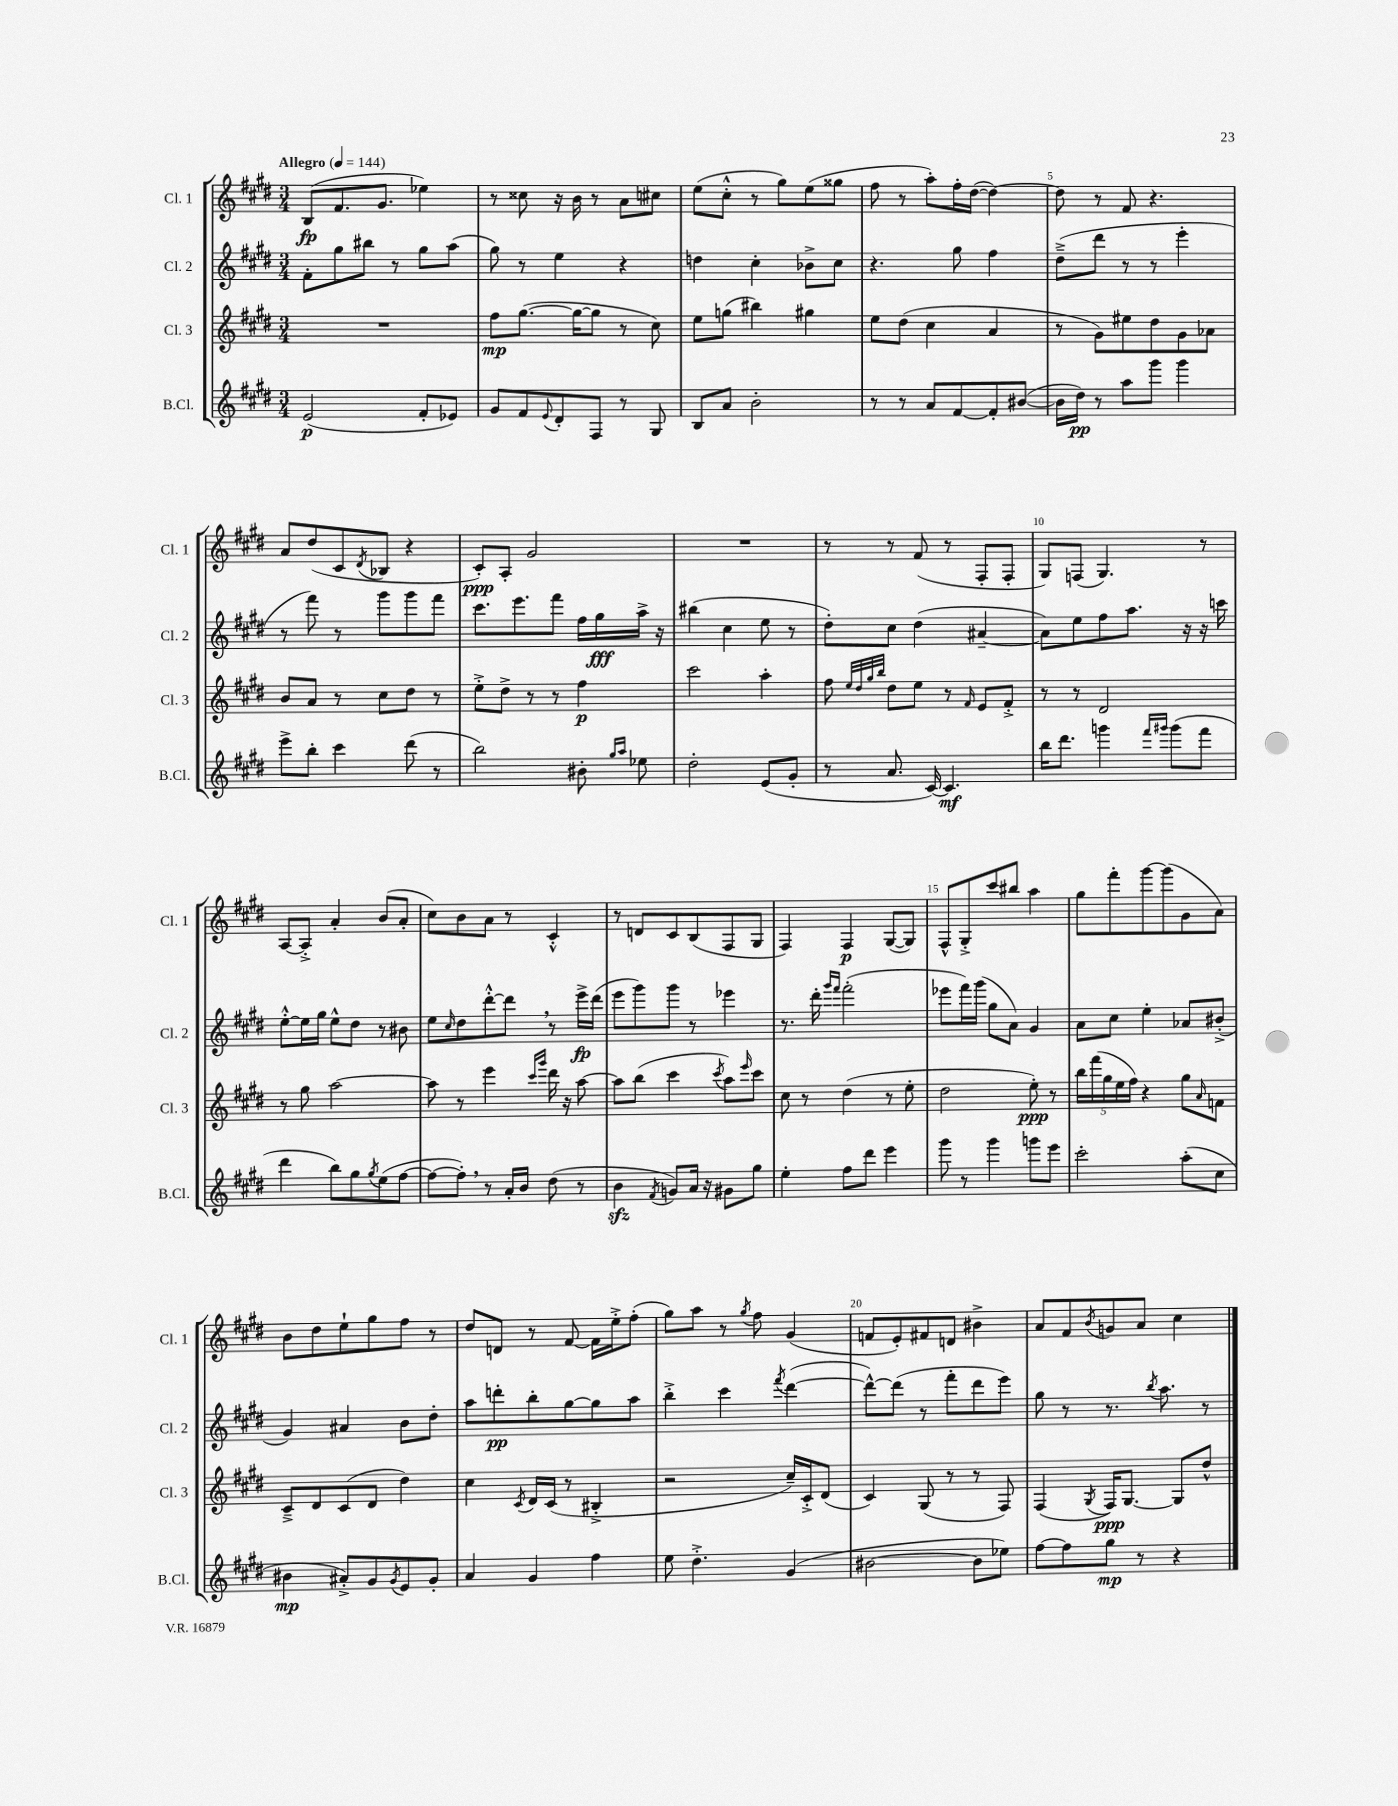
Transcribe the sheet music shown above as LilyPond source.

<<
\new StaffGroup <<
\new Staff = "s0" \with { instrumentName = "Cl. 1" shortInstrumentName = "Cl. 1" } {
    \clef treble \key e \major \numericTimeSignature \time 3/4 \tempo "Allegro" 4 = 144
    b8\fp( fis'8. gis'8. ees''4) |
    r8 cisis''8 r16 b'16 r8 a'8 cis''8 |
    e''8( cis''8-.-^ r8 gis''8) e''8( gisis''8 |
    fis''8 r8 a''8-.) fis''16-. dis''16~( dis''4~) |
    dis''8 r8 fis'8 r4. |
    a'8 dis''8( cis'8 \acciaccatura { dis'8 } bes8 r4 |
    cis'8-.\ppp) a8-. gis'2 |
    R2. |
    r8 r8 fis'8( r8 fis8-. fis8-. |
    gis8) f8( gis4.) r8 |
    a8~ a8-.-> a'4-. b'8( a'8-. |
    cis''8) b'8 a'8 r8 cis'4-.-^ |
    r8 d'8 cis'8 b8( fis8 gis8 |
    fis4) fis4\p gis8~( gis8) |
    fis8-^ gis8-.-> cis'''8 bis''8 a''4 |
    gis''8 fis'''8-. gis'''8~ gis'''8( gis'8 a'8) |
    b'8 dis''8 e''8-! gis''8 fis''8 r8 |
    dis''8 d'8 r8 fis'8~ fis'16 e''16-.-> fis''8-.( |
    gis''8) a''8 r8 \acciaccatura { gis''8 } fis''8 gis'4( |
    f'8 e'8-.) fis'8 d'8 bis'4-> |
    a'8 fis'8 \acciaccatura { b'8 } g'8 a'8 cis''4 \bar "|." |
}
\new Staff = "s1" \with { instrumentName = "Cl. 2" shortInstrumentName = "Cl. 2" } {
    \clef treble \key e \major \numericTimeSignature \time 3/4
    fis'8-. gis''8 bis''8 r8 gis''8 a''8( |
    gis''8) r8 e''4 r4 |
    d''4 cis''4-. bes'8-> cis''8 |
    r4. gis''8 fis''4 |
    dis''8--->( dis'''8 r8 r8 e'''4-. |
    r8 fis'''8) r8 gis'''8 gis'''8 fis'''8 |
    cis'''8. e'''8. fis'''8 fis''16 gis''16\fff a''16-> r16 |
    bis''4( cis''4 e''8 r8 |
    dis''8-.) cis''8 dis''4( ais'4~-- |
    ais'8) e''8 fis''8 a''8. r16 r16 c'''16 |
    e''8~-.-^ e''16 gis''16 e''8-^ dis''8 r8 bis'8 |
    e''8 \grace { cis''16 } dis''8 dis'''8~-.-^ dis'''8 \breathe r8 e'''16->\fp dis'''16( |
    e'''8 gis'''8) gis'''8 r8 ees'''4 |
    r8. dis'''16-. \grace { gis'''16 fis'''16 } fis'''2-.( |
    ees'''8 fis'''16) gis'''16( gis''8 a'8) gis'4 |
    a'8 cis''8 e''4-. aes'8 bis'8-.->( |
    gis'4) ais'4 b'8 dis''8-. |
    a''8 d'''8-.\pp b''8-. gis''8~ gis''8 a''8 |
    b''4-.-> cis'''4 \acciaccatura { fis'''8 } dis'''4~( |
    dis'''8~-^) dis'''8( r8 fis'''8-. dis'''8 e'''8) |
    gis''8 r8 r8. \acciaccatura { b''8 } a''8. r8 \bar "|." |
}
\new Staff = "s2" \with { instrumentName = "Cl. 3" shortInstrumentName = "Cl. 3" } {
    \clef treble \key e \major \numericTimeSignature \time 3/4
    R2. |
    fis''8\mp gis''8.~( gis''16~ gis''8 r8 cis''8) |
    e''8 g''8( bis''4) gis''4 |
    e''8 dis''8( cis''4 a'4 |
    r8 gis'8) eis''8 dis''8 gis'8 aes'8 |
    b'8 a'8 r8 cis''8 dis''8 r8 |
    e''8-.-> dis''8-> r8 r8 fis''4\p |
    cis'''2 a''4-. |
    fis''8 \grace { e''32 dis''32 gis''32 b''32 } dis''8 e''8 r8 \grace { fis'16 } e'8 fis'8-.-> |
    r8 r8 dis'2 |
    r8 gis''8 a''2~ |
    a''8 r8 e'''4 \grace { cis'''16 gis'''16 } dis'''16 r16 a''8~ |
    a''8 b''8( cis'''4 \acciaccatura { cis'''8 } a''8) \grace { e'''16 } cis'''8 |
    cis''8 r8 dis''4( r8 e''8-. |
    dis''2 e''8-.\ppp) r8 |
    \tuplet 5/4 { b''16 fis'''16( gis''16 e''16 fis''16) } r4 gis''8 \grace { a'16 } f'8 |
    cis'8---> dis'8 cis'8( dis'8 dis''4) |
    cis''4 \acciaccatura { cis'8 } dis'16 cis'16( r8 bis4-.-> |
    r2 cis''16--) cis'16-.-> dis'8( |
    cis'4) gis8( r8 r8 fis8) |
    fis4( \acciaccatura { gis8 } fis16\ppp) gis8.~ gis8 dis''8-^ \bar "|." |
}
\new Staff = "s3" \with { instrumentName = "B.Cl." shortInstrumentName = "B.Cl." } {
    \clef treble \key e \major \numericTimeSignature \time 3/4
    e'2\p( fis'8-. ees'8) |
    gis'8 fis'8 \appoggiatura { e'8 } dis'8-. fis8 r8 gis8 |
    b8 a'8 b'2-. |
    r8 r8 a'8 fis'8~ fis'8-. bis'8~( |
    bis'16 dis''16\pp) r8 a''8 gis'''8 gis'''4 |
    e'''8-> b''8-. cis'''4 dis'''8( r8 |
    b''2) bis'8-. \grace { gis''16 a''16 } ees''8 |
    dis''2-. e'8( gis'8-. |
    r8 a'8. cis'16~) cis'4.\mf |
    b''16 dis'''8. g'''4 \grace { fis'''16 gis'''16 } gis'''8( fis'''8 |
    dis'''4 b''8) gis''8 \acciaccatura { gis''8 } e''8( fis''8~ |
    fis''8~ fis''8-.) \breathe r8 a'16-. b'16 dis''8( r8 |
    b'4\sfz \acciaccatura { fis'8 } g'8) a'16 r16 gis'8 gis''8 |
    e''4-. fis''8 dis'''8 e'''4 |
    gis'''8 r8 gis'''4 g'''8 e'''8 |
    cis'''2-. a''8-.( cis''8 |
    bis'4\mp ais'8-.->) gis'8 \acciaccatura { gis'8 } e'8 gis'8-. |
    a'4 gis'4 fis''4 |
    e''8 dis''4.-.-> gis'4( |
    bis'2~ bis'8 ees''8) |
    fis''8~ fis''8 gis''8\mp r8 r4 \bar "|." |
}
>>
>>
\layout { \context { \Score \override BarNumber.break-visibility = ##(#f #t #t) barNumberVisibility = #(every-nth-bar-number-visible 5) } }
